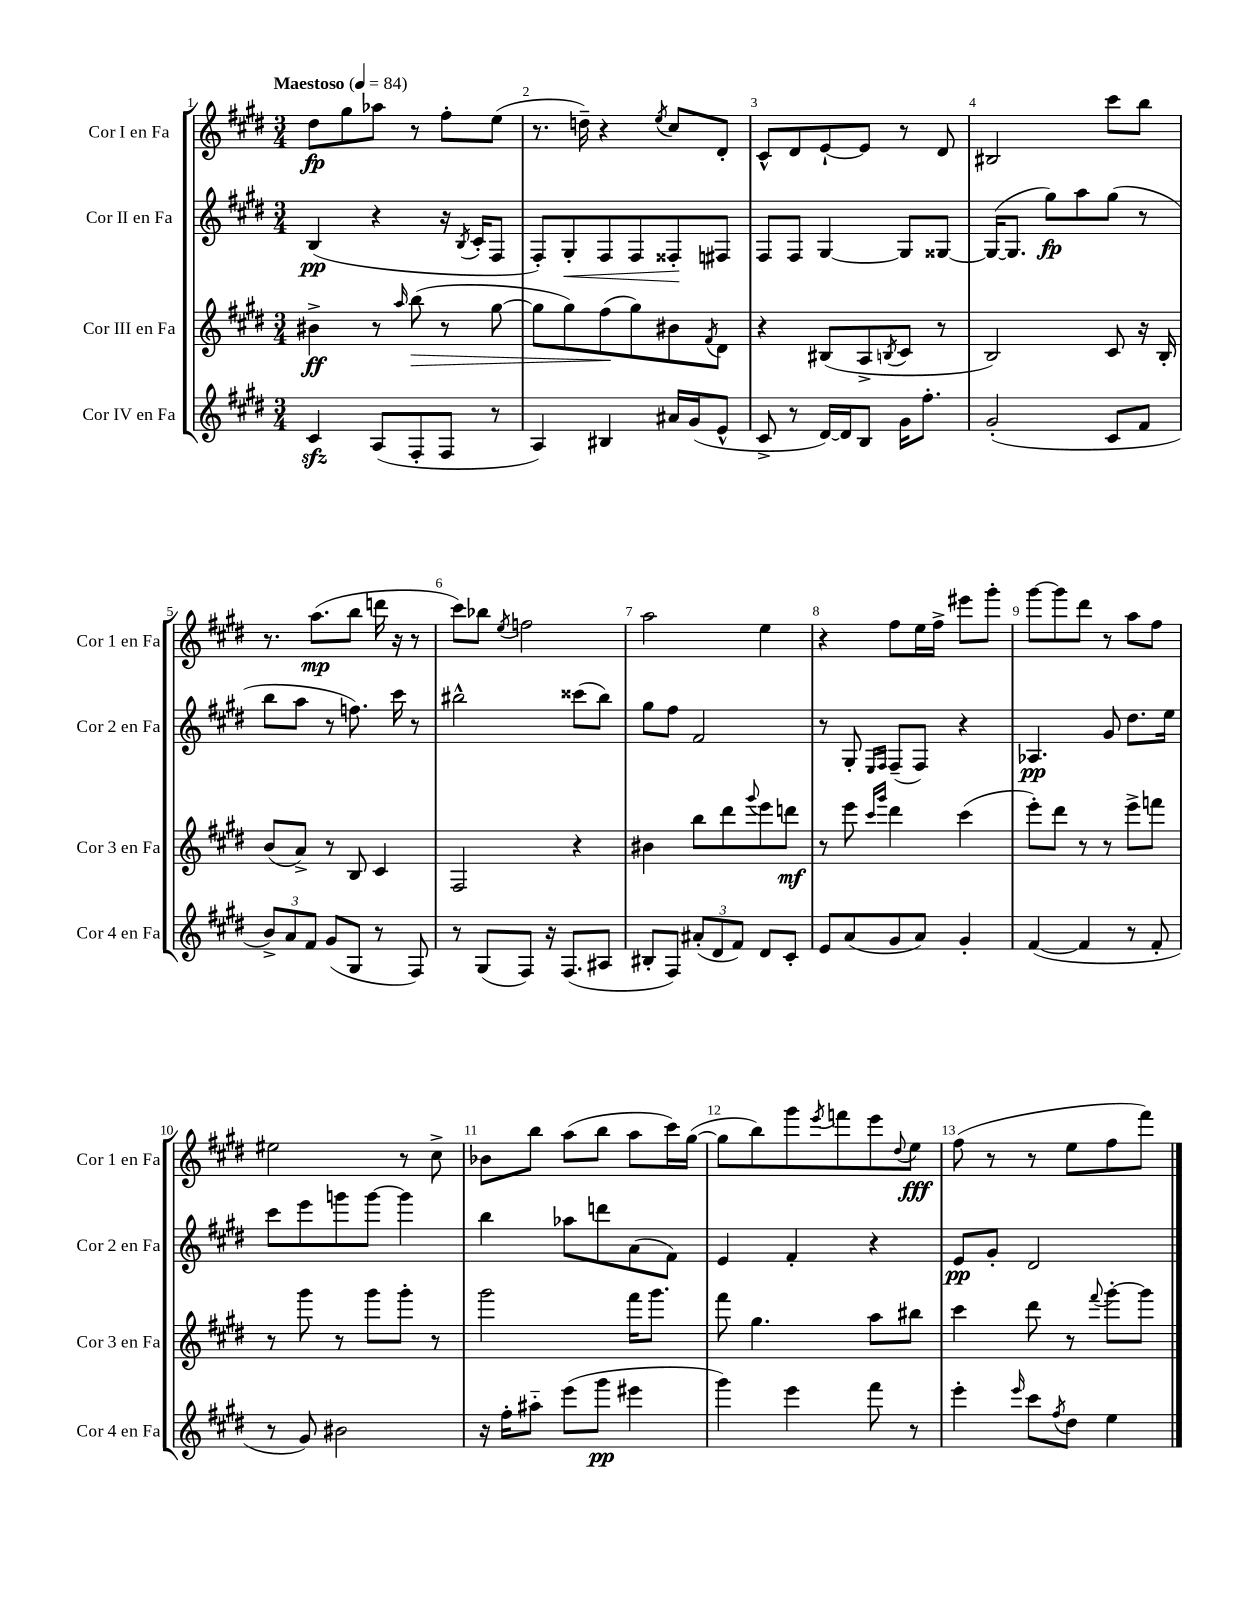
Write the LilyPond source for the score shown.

<<
\new StaffGroup <<
\new Staff = "s0" \with { instrumentName = "Cor I en Fa" shortInstrumentName = "Cor 1 en Fa" } {
    \clef treble \key e \major \numericTimeSignature \time 3/4 \tempo "Maestoso" 4 = 84
    dis''8\fp gis''8 aes''8 r8 fis''8-. e''8( |
    r8. d''16--) r4 \acciaccatura { e''8 } cis''8 dis'8-. |
    cis'8-^ dis'8 e'8~-! e'8 r8 dis'8 |
    bis2 cis'''8 b''8 |
    r8. a''8.\mp( b''8 d'''16 r16 r8 |
    cis'''8) bes''8 \acciaccatura { e''8 } f''2 |
    a''2 e''4 |
    r4 fis''8 e''16 fis''16-> eis'''8 gis'''8-. |
    gis'''8~ gis'''8 dis'''8 r8 a''8 fis''8 |
    eis''2 r8 cis''8-> |
    bes'8 b''8 a''8( b''8 a''8 cis'''16) gis''16~( |
    gis''8 b''8) gis'''8 \acciaccatura { e'''8 } f'''8 e'''8 \appoggiatura { dis''8 } e''8\fff |
    fis''8( r8 r8 e''8 fis''8 fis'''8) \bar "|." |
}
\new Staff = "s1" \with { instrumentName = "Cor II en Fa" shortInstrumentName = "Cor 2 en Fa" } {
    \clef treble \key e \major \numericTimeSignature \time 3/4
    b4\pp( r4 r16 \acciaccatura { b8 } cis'16-. fis8 |
    fis8-.) gis8-.\< fis8 fis8 fisis8-.\! fis8 |
    fis8 fis8 gis4~ gis8 gisis8~ |
    gisis16~( gisis8. gis''8\fp) a''8 gis''8( r8 |
    b''8 a''8 r8 f''8.) cis'''16 r8 |
    bis''2-^ cisis'''8( bis''8) |
    gis''8 fis''8 fis'2 |
    r8 gis8-. \grace { e16 fis16 } fis8--( fis8) r4 |
    aes4.\pp gis'8 dis''8. e''16 |
    cis'''8 e'''8 g'''8 g'''8~ g'''4 |
    b''4 aes''8 d'''8 a'8( fis'8) |
    e'4 fis'4-. r4 |
    e'8\pp gis'8-. dis'2 \bar "|." |
}
\new Staff = "s2" \with { instrumentName = "Cor III en Fa" shortInstrumentName = "Cor 3 en Fa" } {
    \clef treble \key e \major \numericTimeSignature \time 3/4
    bis'4->\ff r8 \grace { a''16 } b''8\>( r8 gis''8~ |
    gis''8 gis''8) fis''8\!( gis''8) bis'8 \acciaccatura { fis'8 } dis'8 |
    r4 bis8( a8-> \acciaccatura { b8 } cis'8 r8 |
    b2) cis'8 r16 b16-. |
    b'8( a'8->) r8 b8 cis'4 |
    fis2 r4 |
    bis'4 b''8 dis'''8 \appoggiatura { gis'''8 } e'''8 d'''8\mf |
    r8 e'''8 \grace { cis'''16 gis'''16 } dis'''4 cis'''4( |
    e'''8-.) dis'''8 r8 r8 e'''8-> f'''8 |
    r8 gis'''8 r8 gis'''8 gis'''8-. r8 |
    gis'''2 fis'''16 gis'''8. |
    fis'''8 gis''4. a''8 bis''8 |
    cis'''4 dis'''8 r8 \appoggiatura { fis'''8 } gis'''8~-. gis'''8 \bar "|." |
}
\new Staff = "s3" \with { instrumentName = "Cor IV en Fa" shortInstrumentName = "Cor 4 en Fa" } {
    \clef treble \key e \major \numericTimeSignature \time 3/4
    cis'4\sfz a8( fis8-. fis8 r8 |
    a4) bis4 ais'16 gis'16( e'8-^ |
    cis'8-> r8 dis'16~) dis'16 b8 gis'16 fis''8.-. |
    gis'2-.( cis'8 fis'8 |
    \tuplet 3/2 { b'8->) a'8 fis'8 } gis'8( gis8 r8 fis8) |
    r8 gis8( fis8) r16 fis8.( ais8 |
    bis8-. fis8) \tuplet 3/2 { ais'8-.( dis'8 fis'8) } dis'8 cis'8-. |
    e'8 a'8( gis'8 a'8) gis'4-. |
    fis'4~( fis'4 r8 fis'8-. |
    r8 gis'8) bis'2 |
    r16 fis''16-. ais''8-_ e'''8( gis'''8\pp eis'''4 |
    gis'''4) e'''4 fis'''8 r8 |
    e'''4-. \grace { e'''16 } cis'''8 \acciaccatura { fis''8 } dis''8 e''4 \bar "|." |
}
>>
>>
\layout { \context { \Score \override BarNumber.break-visibility = ##(#f #t #t) barNumberVisibility = #all-bar-numbers-visible } }
